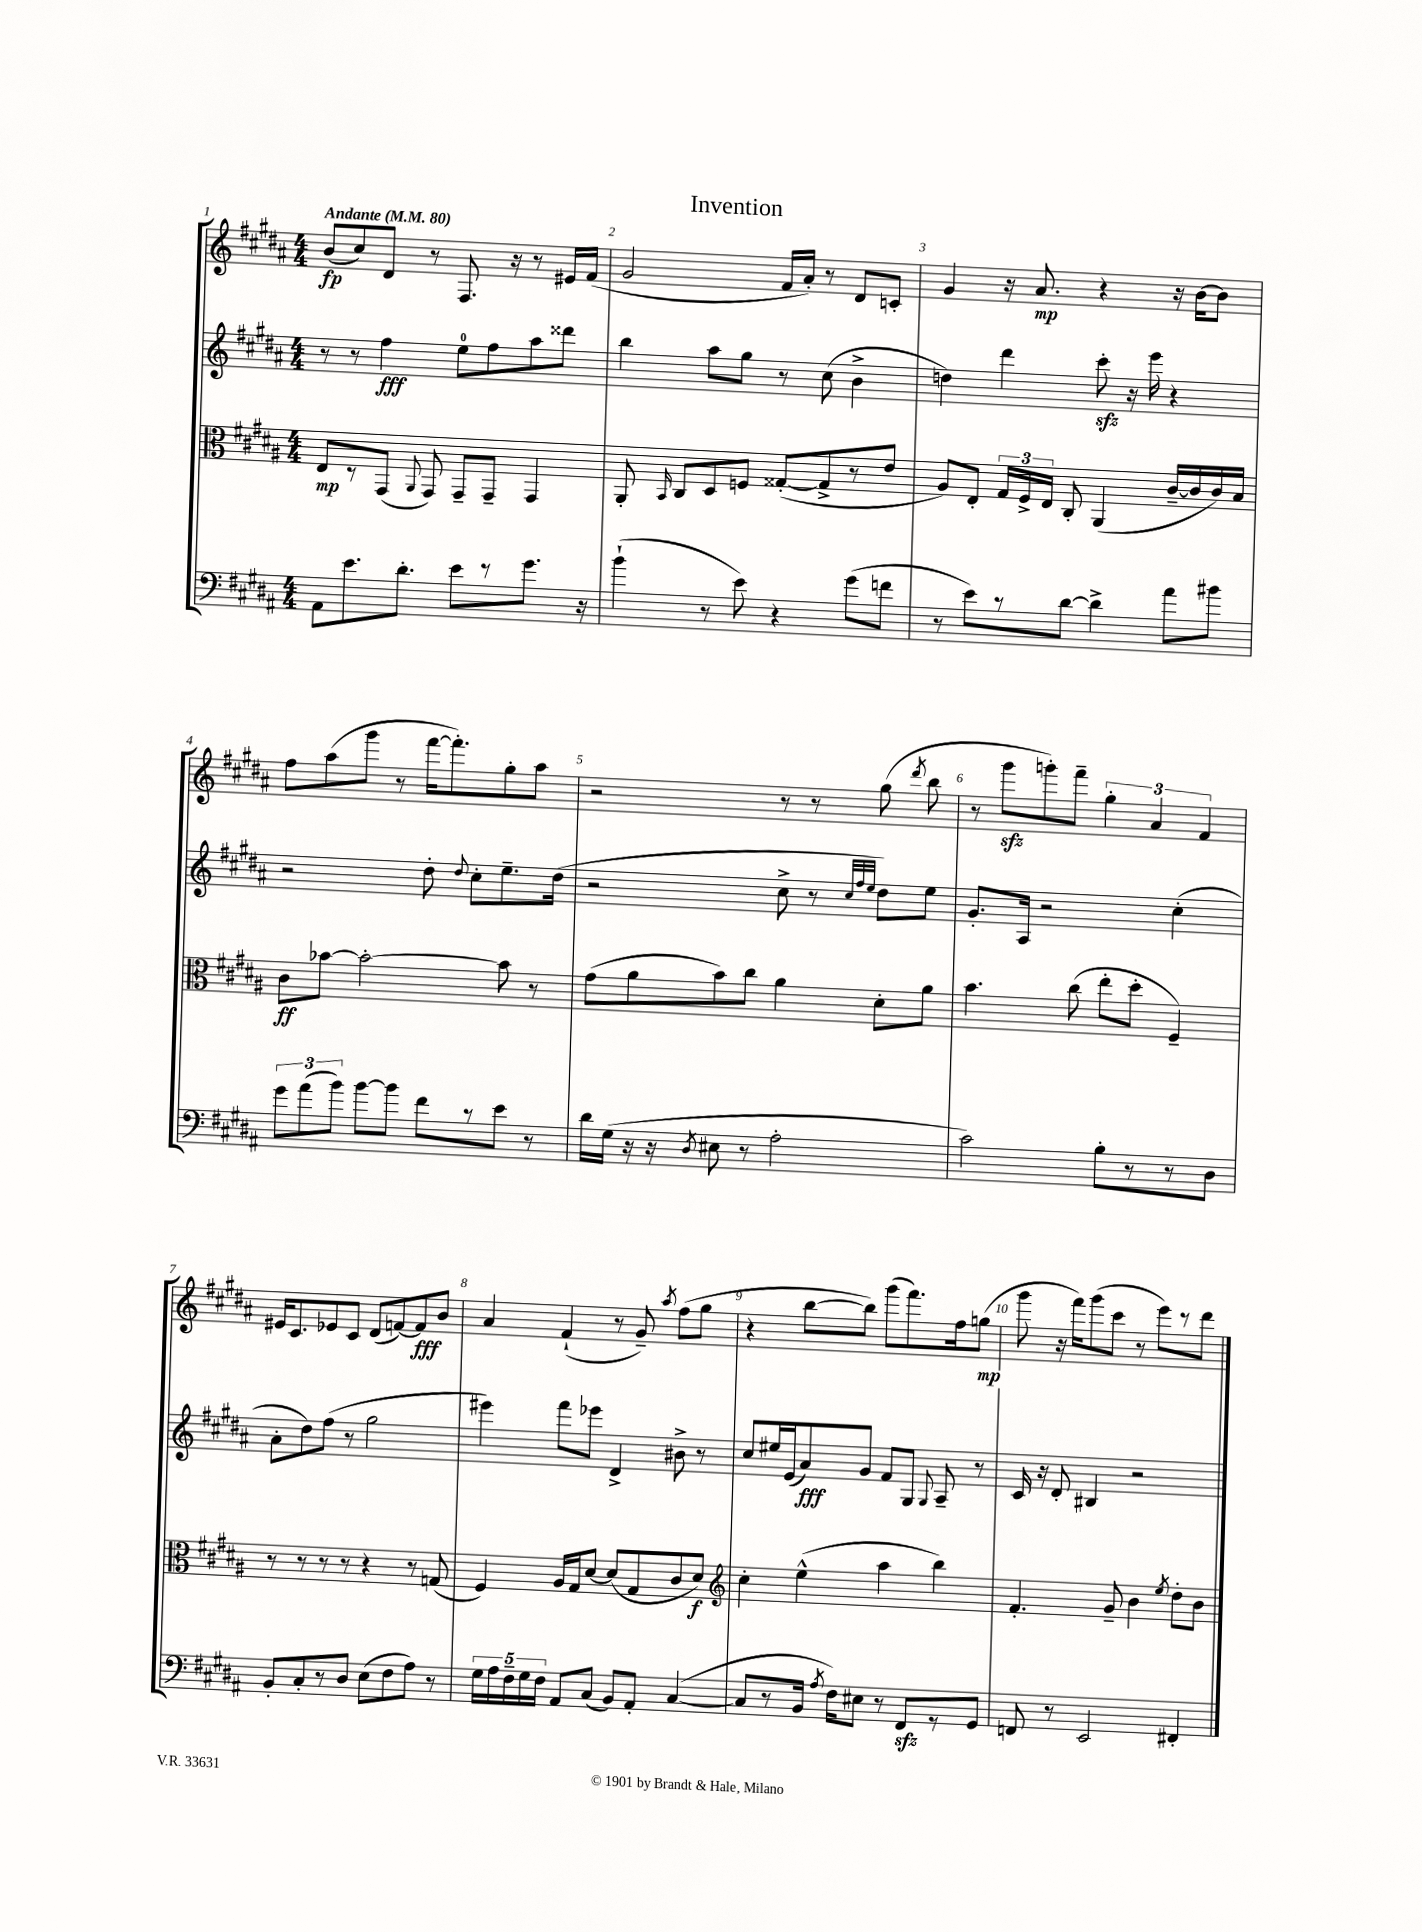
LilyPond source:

\header { title = "Invention" }
<<
\new StaffGroup <<
\new Staff = "s0" {
    \clef treble \key b \major \numericTimeSignature \time 4/4 \tempo "Andante" 4 = 80
    \autoBeamOff b'8[\fp( cis''8) dis'8] r8 fis8. r16 r8 eis'16[ fis'16]( |
    gis'2 fis'16[ ais'16]-.) r8 dis'8[ c'8]-. |
    gis'4 r16 ais'8.\mp r4 r16 b'16[~ b'8] |
    fis''8[ ais''8( gis'''8] r8 fis'''16[~ fis'''8.-.) gis''8-. ais''8] |
    r2 r8 r8 gis''8( \acciaccatura { dis'''8 } b''8 |
    r8 gis'''8[\sfz g'''8-.) fis'''8]-- \tuplet 3/2 { gis''4-. ais'4 fis'4 } |
    eis'16[ cis'8. ees'8 cis'8] dis'8[( f'8~) f'8\fff b'8] |
    ais'4 fis'4-!( r8 gis'8--) \acciaccatura { ais''8 } fis''8[( gis''8] |
    r4 b''8[~ b''8]) gis'''8[( fis'''8.) fis''16 g''8]\mp( |
    gis'''8 r16 fis'''16[) gis'''8( cis'''8] r8 e'''8[) r8 dis'''8] \bar "|." |
}
\new Staff = "s1" {
    \clef treble \key b \major \numericTimeSignature \time 4/4
    \autoBeamOff r8 r8 fis''4\fff e''8[-0 fis''8 ais''8 disis'''8] |
    b''4 ais''8[ gis''8] r8 cis''8( b'4-> |
    d''4) dis'''4 cis'''8-.\sfz r16 e'''16 r4 |
    r2 dis''8-. \appoggiatura { dis''8 } cis''8[-. e''8.-- dis''16]( |
    r2 cis''8-> r8 \grace { cis''32[ fis''32 e''32] } dis''8[) e''8] |
    gis'8.[-. ais16] r2 cis''4-.( |
    ais'8[-. dis''8) fis''8]( r8 gis''2 |
    eis'''4) fis'''8[ ees'''8] dis'4-> bis'8-> r8 |
    cis''8[ eis''16 e'16( ais'8\fff) gis'8] fis'8[ gis8] \appoggiatura { gis8 } ais8-- r8 |
    cis'16 r16 dis'8-. bis4 r2 \bar "|." |
}
\new Staff = "s2" {
    \clef alto \key b \major \numericTimeSignature \time 4/4
    \autoBeamOff e8[\mp r8 gis,8]( \appoggiatura { ais,8 } gis,8) gis,8[-- gis,8]-- gis,4 |
    ais,8-. \grace { b,16 } cis8[ dis8 f8] gisis8[~-.( gisis8-> r8 e'8] |
    ais8[) e8]-. \tuplet 3/2 { gis16[ fis16-> e16] } cis8-. ais,4( cis'16[~-- cis'16 cis'16) b16] |
    cis'8[\ff bes'8]~ bes'2~-. bes'8 r8 |
    gis'8[( ais'8 b'8) cis''8] ais'4 dis'8[-. ais'8] |
    b'4. cis''8( e''8[-. dis''8]-. fis4--) |
    r8 r8 r8 r8 r4 r8 g8( |
    fis4) ais16[ gis16 dis'8]~ dis'8[( gis8 cis'8 dis'8]\f) |
    \clef treble cis''4-. e''4-^( ais''4 b''4) |
    fis'4.-. gis'8-- b'4 \acciaccatura { e''8 } dis''8[-. b'8] \bar "|." |
}
\new Staff = "s3" {
    \clef bass \key b \major \numericTimeSignature \time 4/4
    \autoBeamOff ais,8[ e'8. dis'8.]-. e'8[ r8 gis'8.] r16 |
    b'4-!( r8 e'8) r4 gis'8[( f'8] |
    r8 e'8[) r8 dis'8]~ dis'4-> ais'8[ bis'8] |
    \tuplet 3/2 { gis'8[ ais'8( b'8]) } b'8[~ b'8] fis'8[ r8 e'8] r8 |
    dis'16[ gis16]( r16 r16 \acciaccatura { dis8 } eis8 r8 ais2-. |
    cis'2) b8[-. r8 r8 dis8] |
    b,8[-. cis8-. r8 dis8] e8[( fis8 ais8]) r8 |
    \tuplet 5/4 { gis16[ ais16 fis16-- gis16 fis16] } ais,8[ cis8]( b,8[) ais,8]-. cis4~( |
    cis8[ r8 b,16] \acciaccatura { ais8 } fis16[) eis8] r8 fis,8[\sfz r8 gis,8] |
    f,8 r8 e,2 fis,4-. \bar "|." |
}
>>
>>
\layout { \context { \Score \override BarNumber.break-visibility = ##(#f #t #t) barNumberVisibility = #all-bar-numbers-visible } }
